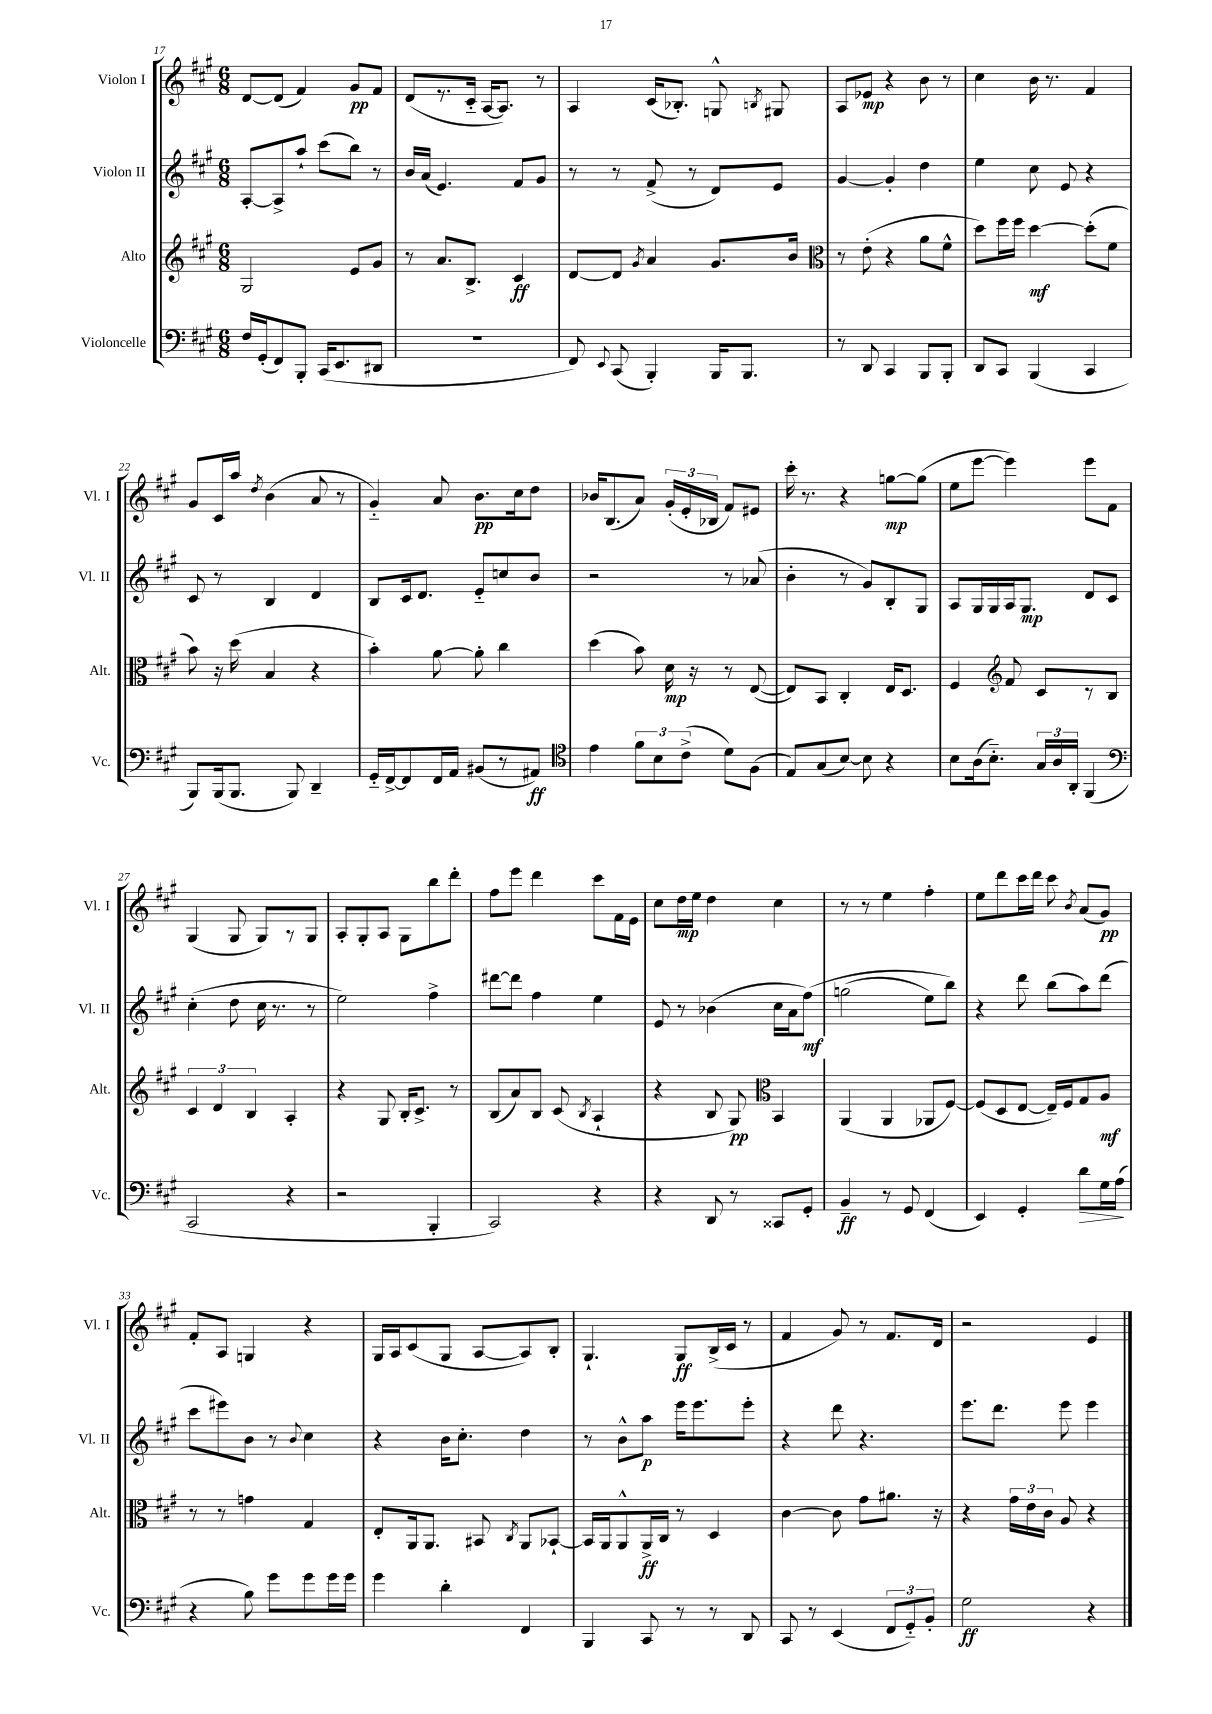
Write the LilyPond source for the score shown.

<<
\new StaffGroup <<
\new Staff = "s0" \with { instrumentName = "Violon I" shortInstrumentName = "Vl. I" } {
    \clef treble \key a \major \numericTimeSignature \time 6/8
    \autoBeamOff d'8[~ d'8]( fis'4) gis'8[\pp fis'8] |
    d'8[( r8. cis'16]-_ a16[~ a8.]) r8 |
    a4 cis'16[( bes8.]-.) g8-^ \acciaccatura { b8 } gis8 |
    a8[ ees'8]\mp r4 b'8 r8 |
    cis''4 b'16 r8. fis'4 |
    gis'8[ cis'16 a''16] \acciaccatura { d''8 } b'4( a'8 r8 |
    gis'4-_) a'8 b'8.[\pp cis''16 d''8] |
    bes'16[ b8.( a'8]) \tuplet 3/2 { gis'16[-.( e'16-. bes16] } fis'8[) eis'8] |
    cis'''16-. r8. r4 g''8[~\mp g''8]( |
    e''8[ e'''8]~ e'''4) e'''8[ fis'8] |
    gis4( gis8 gis8[) r8 gis8] |
    a8[-. gis8-. a8] gis8[ b''8 d'''8]-. |
    fis''8[ e'''8] d'''4 cis'''8[ fis'16 e'16] |
    cis''8[ d''16\mp e''16] d''4 cis''4 |
    r8 r8 e''4 fis''4-. |
    e''8[ d'''8 cis'''16 d'''16] cis'''8 \acciaccatura { b'8 } a'8[( gis'8]\pp) |
    fis'8[-. a8] g4 r4 |
    gis16[ a16 cis'8( gis8] a8[~ a8) b8]-. |
    gis4.-! gis8[\ff b16->( cis'16] r8 |
    fis'4 gis'8) r8 fis'8.[ d'16] |
    r2 e'4 \bar "|." |
}
\new Staff = "s1" \with { instrumentName = "Violon II" shortInstrumentName = "Vl. II" } {
    \clef treble \key a \major \numericTimeSignature \time 6/8
    \autoBeamOff a8[~-. a8-> a''8]-! cis'''8[( b''8]) r8 |
    b'16[ a'16]( e'4.) fis'8[ gis'8] |
    r8 r8 fis'8->( r8 d'8[) e'8] |
    gis'4~ gis'4-. d''4 |
    e''4 cis''8 e'8 r4 |
    cis'8 r8 b4 d'4 |
    b8[ cis'16 d'8.] e'8[-_ c''8 b'8] |
    r2 r8 aes'8( |
    b'4-. r8 gis'8[) b8-. gis8] |
    a8[ gis16 gis16 a16 gis8.]\mp d'8[ cis'8] |
    cis''4-.( d''8 cis''16 r8. r8 |
    e''2) fis''4-> |
    dis'''8[~ dis'''8] fis''4 e''4 |
    e'8 r8 bes'4( cis''16[ a'16 fis''8]\mf)\( |
    g''2( e''8[) b''8]\) |
    r4 d'''8 b''8[( a''8) d'''8]( |
    cis'''8[ eis'''8) b'8] r8 \appoggiatura { b'8 } cis''4 |
    r4 b'16[ cis''8.]-. d''4 |
    r8 b'8[-^ a''8]\p e'''16[ e'''8. e'''8]-. |
    r4 d'''8 r4. |
    e'''8.[ d'''8.] e'''8 e'''4 \bar "|." |
}
\new Staff = "s2" \with { instrumentName = "Alto" shortInstrumentName = "Alt." } {
    \clef treble \key a \major \numericTimeSignature \time 6/8
    \autoBeamOff gis2 e'8[ gis'8] |
    r8 a'8.[ b8.]-> cis'4\ff |
    d'8[~ d'8] \acciaccatura { gis'8 } a'4 gis'8.[ b'16] |
    \clef alto r8 e'8-.( r4 a'8[ fis'8]-^ |
    d''8[) fis''16 fis''16] d''4~\mf d''8[-.( fis'8] |
    b'8) r16 d''16( b4 r4 |
    b'4-.) a'8~ a'8-. cis''4 |
    d''4( b'8) d'16\mp r16 r8 e8~( |
    e8[) b,8] cis4-. e16[ d8.] |
    fis4 \clef treble fis'8 cis'8[ r8 b8] |
    \tuplet 3/2 { cis'4 d'4 b4 } a4-. |
    r4 gis8 b16[-. cis'8.]-> r8 |
    b8[( a'8) b8] cis'8( \acciaccatura { b8 } a4-! |
    r4 b8 gis8\pp) \clef alto b,4 |
    a,4( a,4 aes,8[ fis8]~) |
    fis8[( d8 e8]~ e16[--) fis16 gis8 a8]\mf |
    r8 r8 g'4 gis4 |
    e8[-. a,16 a,8.] bis,8 \acciaccatura { cis8 } a,8[ bes,8]~-! |
    bes,16[ a,16 a,8-^ a,16->\ff cis16] r8 d4 |
    cis'4~ cis'8 gis'8[ ais'8.] r16 |
    r4 \tuplet 3/2 { gis'16[ e'16 cis'16] } a8 r4 \bar "|." |
}
\new Staff = "s3" \with { instrumentName = "Violoncelle" shortInstrumentName = "Vc." } {
    \clef bass \key a \major \numericTimeSignature \time 6/8
    \autoBeamOff fis16[ gis,16-.( fis,8) b,,8]-. cis,16[( e,8. dis,8] |
    R2. |
    fis,8) \appoggiatura { e,8 } cis,8( b,,4-.) b,,16[ b,,8.] |
    r8 d,8 cis,4 b,,8[ b,,8]-. |
    d,8[ cis,8] b,,4( cis,4 |
    b,,8[) b,,16( b,,8.] b,,8) d,4-- |
    gis,16[-_ fis,16~-> fis,8 fis,16 a,16] bis,8[( r8 ais,8]\ff) |
    \clef tenor e'4 \tuplet 3/2 { fis'8[ b8 cis'8]->( } d'8[) fis8]( |
    e8[) gis8( b8]~) b8 r4 |
    b8[ a16( b8.]-_) \tuplet 3/2 { gis16[ a16 a,16]-. } fis,4( |
    \clef bass cis,2 r4 |
    r2 b,,4-. |
    cis,2) r4 |
    r4 d,8 r8 cisis,8[ gis,8]-. |
    b,4--\ff r8 gis,8 fis,4( |
    e,4) gis,4-. d'8[\> gis16 a16]\!( |
    r4 b8) gis'8[ gis'8 gis'16 gis'16] |
    gis'4 d'4-. fis,4 |
    b,,4 cis,8 r8 r8 d,8 |
    cis,8 r8 e,4( \tuplet 3/2 { fis,8[ gis,8-_) b,8]-. } |
    gis2\ff r4 \bar "|." |
}
>>
>>
\layout { \context { \Score currentBarNumber = #17 } }
